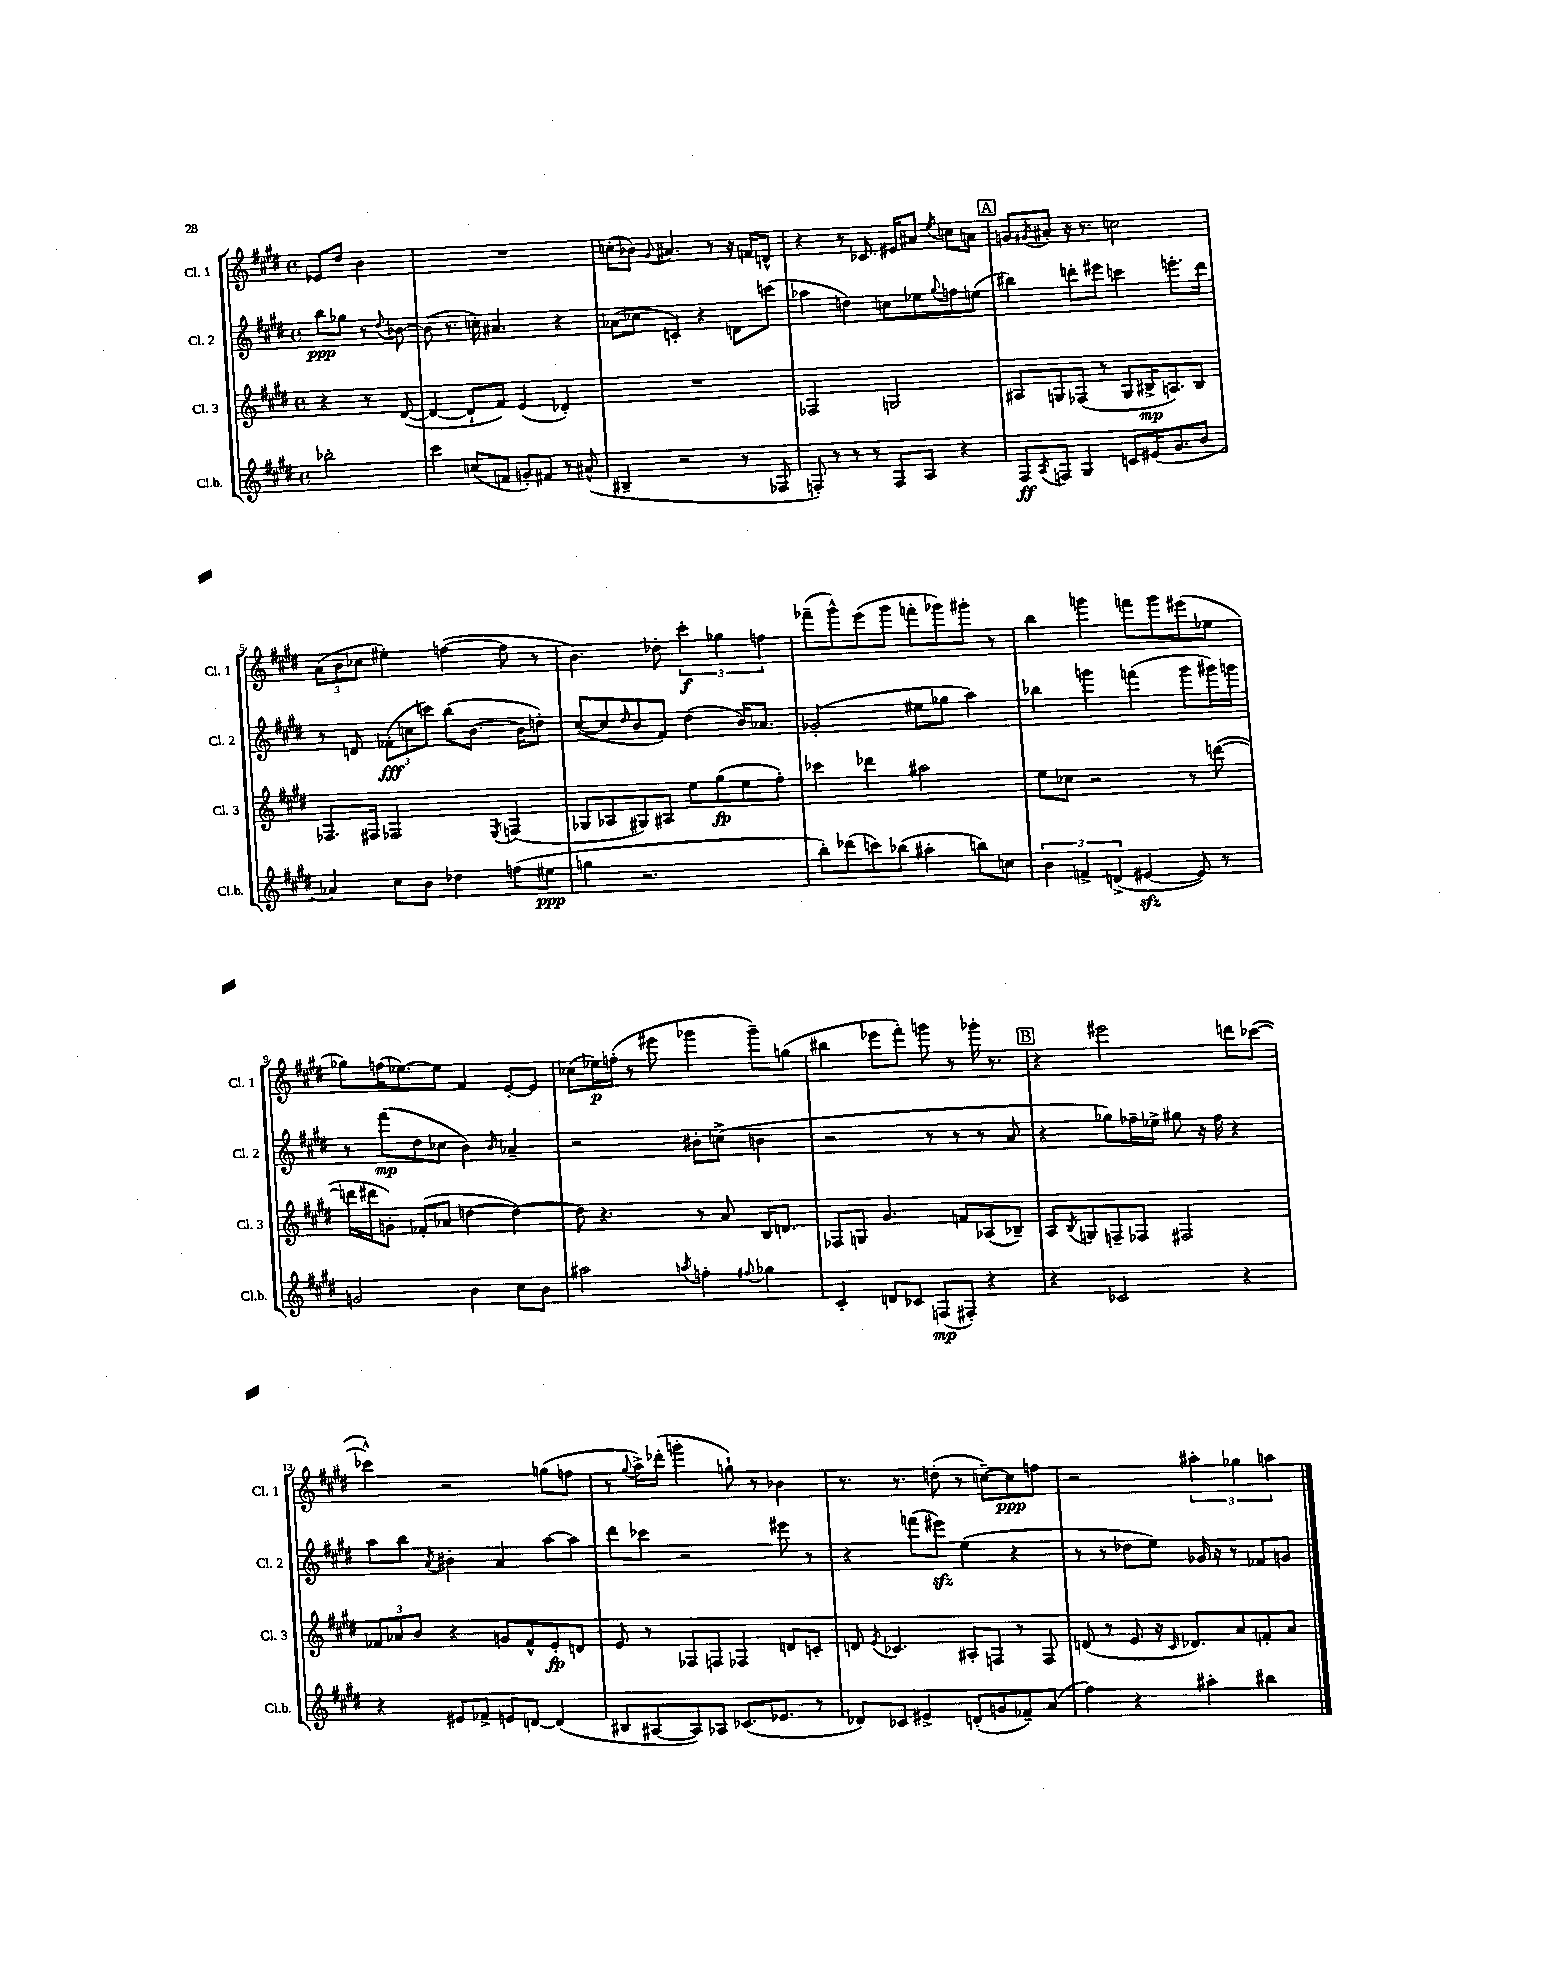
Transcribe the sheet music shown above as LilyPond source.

<<
\new StaffGroup <<
\new Staff = "s0" \with { instrumentName = "Cl. 1" shortInstrumentName = "Cl. 1" } {
    \clef treble \key e \major \defaultTimeSignature \time 4/4 \partial 2
    ees'8 dis''8 b'4 |
    R1 |
    c''8-.( bes'8) \appoggiatura { gis'8 } ais'4. r8 r16 f'16 d'8-^ |
    r4 r8 ces'8. eis'16 ais'8 \acciaccatura { e''8 } c''8 a'8 |
    \mark \markup { \box "A" } g'8 \acciaccatura { gis'8 } ais'8-. r16 r8. c''2 |
    \tuplet 3/2 { a'8( b'8 ces''8 } eis''4-.) f''4~( f''8 r8 |
    b'4.) des''8-. \tuplet 3/2 { cis'''4-.\f ges''4 f''4 } |
    fes'''8--( gis'''8-^) e'''8( gis'''8 f'''8-. ges'''8) gis'''8-. r8 |
    b''4 g'''4 f'''8 g'''8 eis'''8( ees''8 |
    ges''8) f''16( ees''8.~) ees''8 fis'4 e'8~-. e'8 |
    ces''8( ees''16\p) f''16-.( r8 eis'''8 ges'''4 ges'''8--) g''8( |
    bis''4 ees'''8 fis'''8-.) g'''8 r8 ges'''16-. r8. |
    \mark \markup { \box "B" } r4 eis'''2 d'''8 ces'''8~( |
    ces'''4-^) r2 g''8( f''8 |
    r8 \appoggiatura { gis''8 } a''16->) des'''16-.( g'''4-. g''8-!) r8 bes'4 |
    r8. r8. d''8-.( r8 c''8~--) c''8\ppp f''8 |
    r2 \tuplet 3/2 { ais''4-. ges''4 a''4 } \bar "|." |
}
\new Staff = "s1" \with { instrumentName = "Cl. 2" shortInstrumentName = "Cl. 2" } {
    \clef treble \key e \major \defaultTimeSignature \time 4/4 \partial 2
    b''8\ppp ges''8 r8 \appoggiatura { dis''8 } bes'8~ |
    bes'8( r8. c''16-.) ais'4. r4 |
    aes'8( ces''8 c'4-.) r4 d'8 c'''8( |
    aes''4 d''4) c''8 ees''8 \appoggiatura { gis''8 } f''8 e''8( |
    \mark \markup { \box "A" } bis''4) d'''8-. eis'''8 c'''4 e'''8.-. d'''16 |
    r8 d'8 \tuplet 3/2 { fes'8-.\fff( c''8 c'''8) } b''8( b'8.~ b'16 d''8-.) |
    cis''8~( cis''8 \grace { dis''16 } b'8 fis'8) dis''4( b'16) aes'8. |
    ges'2-.( eis''8 ges''8 a''4) |
    bes''4 g'''4 f'''4( g'''8 gis'''16) g'''16 |
    r8 fis'''8\mp( dis''8 ces''8 b'4) \grace { b'16 } aes'4-- |
    r2 bis'8-. c''8->( b'4 |
    r2 r8 r8 r8 a'8 |
    \mark \markup { \box "B" } r4 ges''8) fes''16-- ees''16-> gis''8 r16 fes''16 r4 |
    a''8 b''8 \acciaccatura { a'8 } bis'4-. a'4 a''8~ a''8 |
    dis'''8 ces'''8 r2 eis'''8 r8 |
    r4 f'''8( eis'''8\sfz) e''4( r4 |
    r8 r8 des''8 e''8) ges'16 r16 r8 fes'8 g'8 \bar "|." |
}
\new Staff = "s2" \with { instrumentName = "Cl. 3" shortInstrumentName = "Cl. 3" } {
    \clef treble \key e \major \defaultTimeSignature \time 4/4 \partial 2
    r4 r8 dis'8~( |
    dis'4~ dis'8-! fis'8) e'4( des'4-.) |
    R1 |
    fes2 g2 |
    \mark \markup { \box "A" } ais8 g8 fes8( r8 g8 bis16->\mp a8.) bis8 |
    fes8. fis16 fes2 \acciaccatura { e8 } f4( |
    ges8 aes8 gis8) ais8 e''8 gis''8\fp( e''8 fis''8-.) |
    ces'''4 des'''4 ais''2 |
    e''8 ces''8 r2 r8 d'''8~( |
    d'''16 dis'''16 g'8-.) fes'8-.( aes'8 d''4~ d''4~) |
    d''8 r4. r8 a'8 b16 d'8. |
    fes8 g8 gis'4. f'8 aes8( bes8--) |
    \mark \markup { \box "B" } a8 \acciaccatura { b8 } g8 f8-- fes8 fis2 |
    \tuplet 3/2 { fes'8 aes'8 b'8 } r4 g'8 fes'8-^ e'8-.\fp d'8 |
    e'8 r8 fes8 f8 fes4 d'8 c'8-. |
    d'8 \acciaccatura { e'8 } ces'4. ais8-. f8 r8 f8 |
    d'8( r8 e'8 r16 \grace { cis'16 } des'8.) a'8 f'8-. a'8 \bar "|." |
}
\new Staff = "s3" \with { instrumentName = "Cl.b." shortInstrumentName = "Cl.b." } {
    \clef treble \key e \major \defaultTimeSignature \time 4/4 \partial 2
    bes''2-. |
    cis'''4 c''8( f'8 g'8-.) fis'8 r8 ais'8-^( |
    bis4-- r2 r8 fes8 |
    f8-.) r8 r8 r8 f8 a8 r4 |
    \mark \markup { \box "A" } fis8\ff \acciaccatura { a8 } f8 gis4 c'8 eis'16( gis'8. b'8 |
    aes'4) cis''8 b'8 des''4 f''8( eis''8\ppp |
    g''4 r2. |
    b''8-.) des'''8( c'''8) bes''8( ais''4-. b''8) c''8 |
    \tuplet 3/2 { b'4 f'4-> d'4->( } eis'4~\sfz eis'8) r8 |
    g'2 b'4 cis''8 b'8 |
    ais''2 \acciaccatura { a''8 } f''4-. \appoggiatura { fis''8 } ges''4 |
    cis'4-. d'8 ces'8 f8\mp( fis8-.) r4 |
    \mark \markup { \box "B" } r4 ces'2 r4 |
    r4 eis'8 fes'8-> e'8 d'8~ d'4( |
    bis8 ais8~ ais8) aes8 ces'8.( ees'8. r8 |
    des'8) ces'8 eis'4-> d'8-.( g'8 fes'8--) a'8( |
    fis''4) r4 ais''4-. bis''4 \bar "|." |
}
>>
>>
